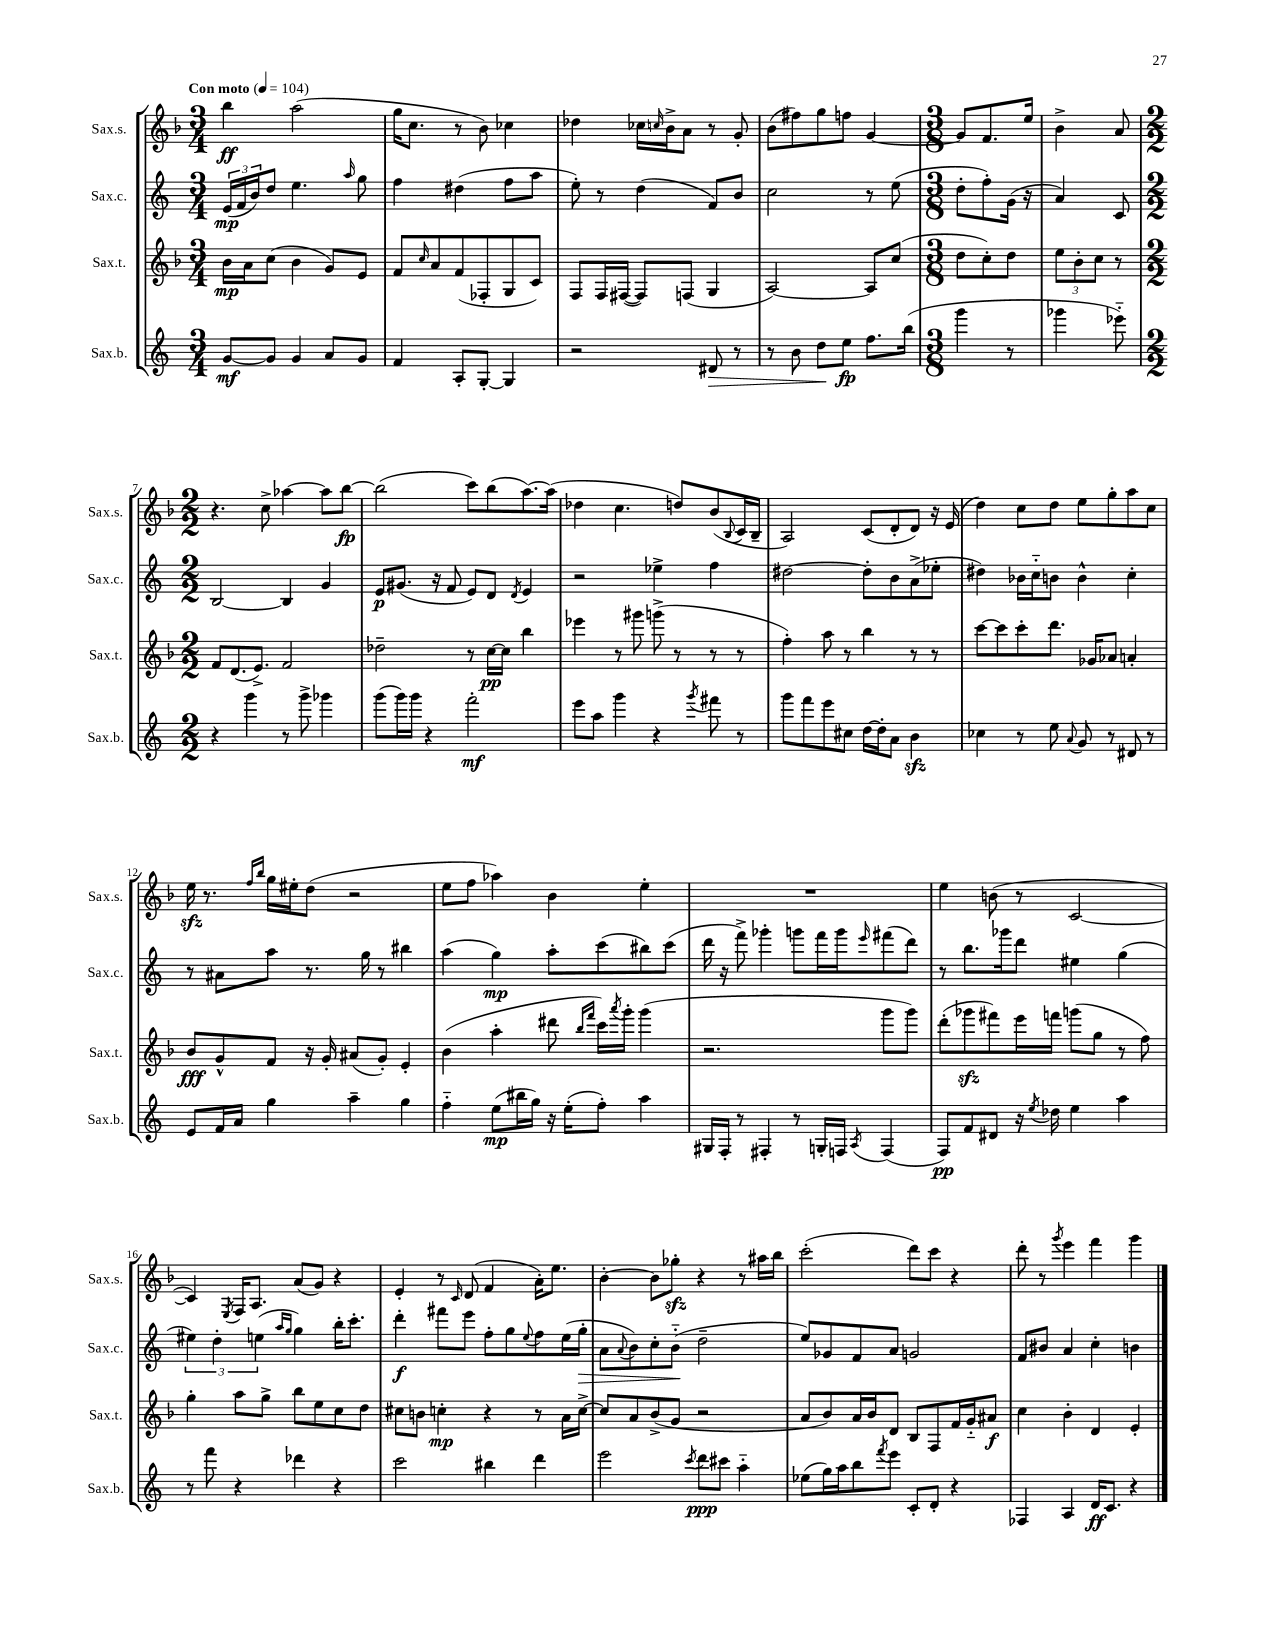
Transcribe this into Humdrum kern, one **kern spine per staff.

**kern	**dynam	**kern	**dynam	**kern	**dynam	**kern	**dynam
*part4	*part4	*part3	*part3	*part2	*part2	*part1	*part1
*staff4	*staff4	*staff3	*staff3	*staff2	*staff2	*staff1	*staff1
*I"Sax.b.	*	*I"Sax.t.	*	*I"Sax.c.	*	*I"Sax.s.	*
*I'Sax.b.	*	*I'Sax.t.	*	*I'Sax.c.	*	*I'Sax.s.	*
*clefG2	*	*clefG2	*	*clefG2	*	*clefG2	*
*k[]	*	*k[b-]	*	*k[]	*	*k[b-]	*
*M3/4	*	*M3/4	*	*M3/4	*	*M3/4	*
*MM104	*	*MM104	*	*MM104	*	*MM104	*
=1	=1	=1	=1	=1	=1	=1	=1
!	!	!	!	!	!	!LO:TX:a:B:t=Con moto	!
[8g/L	mf	16b-\LL	mp	(24e/LL	mp	4bb-\	ff
.	.	.	.	24f/	.	.	.
.	.	16a\J	.	.	.	.	.
.	.	.	.	24b/J)	.	.	.
8g/J]	.	(8cc\J	.	8dd/J	.	.	.
4g/	.	4b-\	.	4.ee\	.	(2aa\	.
8a/L	.	8g/L)	.	.	.	.	.
.	.	.	.	16qqaa/	.	.	.
8g/J	.	8e/J	.	8gg\	.	.	.
=2	=2	=2	=2	=2	=2	=2	=2
4f/	.	8f/L	.	4ff\	.	16gg\KL	.
.	.	.	.	.	.	8.cc\J	.
.	.	16qqcc/	.	.	.	.	.
.	.	8a/	.	.	.	.	.
8A'/L	.	(8f/	.	(4dd#X\	.	8r	.
[8G'/J	.	8F-X'/	.	.	.	8b-\)	.
4G/]	.	8G/	.	8ff\L	.	4cc-X\	.
.	.	8c/J)	.	8aa\J	.	.	.
=3	=3	=3	=3	=3	=3	=3	=3
2r	.	8F/L	.	8ee'\)	.	4dd-X\	.
.	.	16F/L	.	8r	.	.	.
.	.	([16F#X/JJ	.	.	.	.	.
.	.	8F#/L])	.	(4dd\	.	16cc-X\LL	.
.	.	.	.	.	.	16qqccn/	.
.	.	.	.	.	.	16b-^\J	.
.	.	(8Fn/J	.	.	.	8a\J	.
!	!LO:HP:b	!	!	!	!	!	!
8d#X/	>	4G/	.	8f/L)	.	8r	.
8r	.	.	.	8b/J	.	8g'/	.
=4	=4	=4	=4	=4	=4	=4	=4
8r	.	[2A/)	.	2cc\	.	(8b-\L	.
8b\	.	.	.	.	.	8ff#X\)	.
8dd\L	.	.	.	.	.	8gg\	.
8ee\J	] fp	.	.	.	.	8ffn\J	.
8.ff\L	.	8A/L]	.	8r	.	[4g/	.
.	.	(8cc/J	.	(8ee\	.	.	.
(16bb\Jk	.	.	.	.	.	.	.
=5	=5	=5	=5	=5	=5	=5	=5
*M3/8	*	*M3/8	*	*M3/8	*	*M3/8	*
4ggg\	.	8dd\L	.	8dd'\L	.	8g/L]	.
.	.	8cc'\)	.	8ff'\)	.	8.f/	.
8r	.	8dd\J	.	(16g\Jk	.	.	.
.	.	.	.	16r	.	16ee/Jk	.
=6	=6	=6	=6	=6	=6	=6	=6
4ggg-X\	.	12ee\L	.	4a/)	.	4b-^\	.
.	.	12b-'\	.	.	.	.	.
.	.	12cc\J	.	.	.	.	.
8eee-X\)	.	8r	.	8c/	.	8a/	.
!!LO:LB:g=z
=7	=7	=7	=7	=7	=7	=7	=7
*M2/2	*	*M2/2	*	*M2/2	*	*M2/2	*
4r	.	8f/L	.	[2B/	.	4.r	.
.	.	(8.d/	.	.	.	.	.
4ggg\	.	.	.	.	.	.	.
.	.	8.e^/J)	.	.	.	.	.
.	.	.	.	.	.	8cc^\	.
8r	.	2f/	.	4B/]	.	[4aa-X\	.
8ggg^\	.	.	.	.	.	.	.
4ggg-X\	.	.	.	4g/	.	8aa-\L]	.
.	.	.	.	.	.	[8bb-\J	fp
=8	=8	=8	=8	=8	=8	=8	=8
(8ggg\L	.	2dd-X~\	.	8e/L	p	(2bb-\]	.
16ggg\L)	.	.	.	(8.g#X/J	.	.	.
16ggg\JJ	.	.	.	.	.	.	.
4r	.	.	.	.	.	.	.
.	.	.	.	16r	.	.	.
.	.	.	.	8f/	.	.	.
2fff'\	mf	8r	.	8e/L)	.	8ccc\L)	.
.	.	[16cc\LL	pp	8d/J	.	(8bb-\	.
.	.	16cc\JJ]	.	.	.	.	.
.	.	.	.	8qd/	.	.	.
.	.	4bb-\	.	4e/	.	[8.aa\)	.
.	.	.	.	.	.	(16aa\Jk]	.
=9	=9	=9	=9	=9	=9	=9	=9
8eee\L	.	4eee-X\	.	2r	.	4dd-X\	.
8aa\J	.	.	.	.	.	.	.
4ggg\	.	8r	.	.	.	4.cc\	.
.	.	8ggg#X\	.	.	.	.	.
4r	.	(8gggn^\	.	4ee-X^\	.	.	.
.	.	8r	.	.	.	8ddn/L)	.
8qggg/	.	.	.	.	.	.	.
8fff#X\	.	8r	.	4ff\	.	(8b-/	.
.	.	.	.	.	.	8qqB-/	.
8r	.	8r	.	.	.	16c/L	.
.	.	.	.	.	.	16B-~/JJ	.
=10	=10	=10	=10	=10	=10	=10	=10
8ggg\L	.	4ff'\)	.	[2dd#X\	.	2A/)	.
8fff\	.	.	.	.	.	.	.
8eee\	.	8aa\	.	.	.	.	.
8cc#X\J	.	8r	.	.	.	.	.
[16dd\LL	.	4bb-\	.	8dd#'\L]	.	(8c/L	.
16dd'\J]	.	.	.	.	.	.	.
8a\J	.	.	.	8b\	.	8d'/	.
4bzz\	.	8r	.	(8a^\	.	8d/J)	.
.	.	8r	.	8ee-X'\J	.	16r	.
.	.	.	.	.	.	(16e/	.
=11	=11	=11	=11	=11	=11	=11	=11
4cc-X\	.	[8ccc\L	.	4dd#X\)	.	4dd\)	.
.	.	8ccc\]	.	.	.	.	.
8r	.	8ccc'\	.	16b-X\LL	.	8cc\L	.
.	.	.	.	16cc\J	.	.	.
8ee\	.	8.ddd\J	.	8bn\J	.	8dd\J	.
8qqa/	.	.	.	.	.	.	.
8g/	.	.	.	4b^^\	.	8ee\L	.
.	.	16g-X/KL	.	.	.	.	.
8r	.	8a-X/J	.	.	.	8gg'\	.
8d#X/	.	4an'/	.	4cc'\	.	8aa\	.
8r	.	.	.	.	.	8cc\J	.
!!LO:LB:g=z
=12	=12	=12	=12	=12	=12	=12	=12
8e/L	.	8b-/L	fff	8r	.	16eezz\	.
.	.	.	.	.	.	8.r	.
16f/L	.	8g^^/	.	8a#X\L	.	.	.
16a/JJ	.	.	.	.	.	.	.
.	.	.	.	.	.	16qqff/LL	.
.	.	.	.	.	.	16qqbb-/JJ	.
4gg\	.	8f/J	.	8aa\J	.	16gg\LL	.
.	.	.	.	.	.	16ee#X'\J	.
.	.	16r	.	8.r	.	(8dd\J	.
.	.	16g'/	.	.	.	.	.
4aa~\	.	(8a#X/L	.	.	.	2r	.
.	.	.	.	16gg\	.	.	.
.	.	8g'/J)	.	8r	.	.	.
4gg\	.	4e'/	.	4bb#X\	.	.	.
=13	=13	=13	=13	=13	=13	=13	=13
4ff\	.	(4b-\	.	(4aa\	.	8ee\L	.
.	.	.	.	.	.	8ff\J	.
(8ee\L	mp	4aa'\	.	4gg\)	mp	4aa-X\)	.
16bb#X\L	.	.	.	.	.	.	.
16gg\JJ)	.	.	.	.	.	.	.
16r	.	8ddd#X\	.	8aa'\L	.	4b-\	.
(16ee'\KL	.	.	.	.	.	.	.
.	.	16qqbb-/LL	.	.	.	.	.
.	.	16qqfff/JJ	.	.	.	.	.
8ff'\J)	.	16ccc\LL)	.	(8ccc\	.	.	.
.	.	8qaaa/	.	.	.	.	.
.	.	16ggg'\JJ	.	.	.	.	.
4aa\	.	(4ggg\	.	8bb#X\)	.	4ee'\	.
.	.	.	.	(8ccc\J	.	.	.
=14	=14	=14	=14	=14	=14	=14	=14
16G#X/LL	.	2.r	.	16ddd\	.	1r	.
16F'/JJ	.	.	.	16r	.	.	.
8r	.	.	.	8fff^\)	.	.	.
4F#X'/	.	.	.	4ggg-X'\	.	.	.
8r	.	.	.	8gggn\L	.	.	.
16Gn'/LL	.	.	.	16fff\L	.	.	.
16Fn/JJ	.	.	.	16ggg\J	.	.	.
8qA/	.	.	.	16qqeee/	.	.	.
(4F/	.	8ggg\L	.	(8fff#X\	.	.	.
.	.	8ggg\J)	.	8ddd\J)	.	.	.
=15	=15	=15	=15	=15	=15	=15	=15
8F/L)	pp	(8ddd'\L	.	8r	.	4ee\	.
8f/	.	8ggg-Xzz\	.	8.bb\L	.	.	.
8d#X/J	.	8fff#X\)	.	.	.	(8bn\	.
.	.	.	.	16ggg-X\k	.	.	.
16r	.	16eee\L	.	8ddd\J	.	8r	.
8qee/	.	.	.	.	.	.	.
16dd-X\	.	16fffn\JJ	.	.	.	.	.
4ee\	.	(8gggn\L	.	4ee#X\	.	[2c/	.
.	.	8gg\J	.	.	.	.	.
4aa\	.	8r	.	(4gg\	.	.	.
.	.	8ff\)	.	.	.	.	.
!!LO:LB:g=z
=16	=16	=16	=16	=16	=16	=16	=16
8r	.	4gg'\	.	6ee#X\)	.	4c/])	.
8fff\	.	.	.	.	.	.	.
.	.	.	.	6dd'\	.	.	.
.	.	.	.	.	.	8qE/	.
4r	.	8aa\L	.	.	.	16F/KL	.
.	.	.	.	.	.	8.A/J	.
.	.	.	.	(6een\	.	.	.
.	.	8gg^\J	.	.	.	.	.
.	.	.	.	16qqaa/LL	.	.	.
.	.	.	.	16qqgg/JJ	.	.	.
4ddd-X\	.	8bb-\L	.	4gg\)	.	(8a/L	.
.	.	8ee\	.	.	.	8g/J)	.
4r	.	8cc\	.	16bb'\KL	.	4r	.
.	.	.	.	8.ccc'\J	.	.	.
.	.	8dd\J	.	.	.	.	.
=17	=17	=17	=17	=17	=17	=17	=17
2ccc\	.	8cc#X\L	.	4ddd'\	f	4e'/	.
.	.	8bn\J	.	.	.	.	.
.	.	4ccn'\	mp	8fff#X\L	.	8r	.
.	.	.	.	.	.	16qqc/	.
.	.	.	.	8eee\J	.	(8d/	.
4bb#X\	.	4r	.	8ff'\L	.	4f/	.
.	.	.	.	8gg\	.	.	.
.	.	.	.	8qqee/	.	.	.
4ddd\	.	8r	.	8ff\	.	16a'\KL)	.
.	.	.	.	.	.	8.ee\J	.
.	.	16a\LL	.	(16ee\L	.	.	.
!	!	!	!	!	!LO:HP:b	!	!
.	.	[16cc^\JJ	.	16gg'\JJ	>	.	.
=18	=18	=18	=18	=18	=18	=18	=18
2eee\	.	8cc/L]	.	8a\L	.	[4b-'\	.
.	.	.	.	8qqa/	.	.	.
.	.	8a/	.	8b\)	.	.	.
.	.	(8b-^/	.	8cc'\	.	8b-\L]	.
.	.	8g/J	.	(8b\J	.	8gg-Xzz'\J	.
8qccc/	.	.	.	.	.	.	.
8ddd\L	ppp	2r	.	2dd~\	]	4r	.
8ccc#X\J	.	.	.	.	.	.	.
4aa\	.	.	.	.	.	8r	.
.	.	.	.	.	.	16aa#X\LL	.
.	.	.	.	.	.	16bb-\JJ	.
=19	=19	=19	=19	=19	=19	=19	=19
(8ee-X\L	.	8a/L	.	8ee/L)	.	(2ccc'\	.
16gg\L)	.	8b-/)	.	8g-X/	.	.	.
16aa\J	.	.	.	.	.	.	.
8bb\	.	16a/L	.	8f/	.	.	.
.	.	16b-/J	.	.	.	.	.
8qfff/	.	.	.	.	.	.	.
8eee\J	.	8d/J	.	8a/J	.	.	.
8c'/L	.	8B-/L	.	2gn/	.	8ddd\L)	.
8d'/J	.	8F/	.	.	.	8ccc\J	.
4r	.	16f/L	.	.	.	4r	.
.	.	16g/J	.	.	.	.	.
.	.	8a#X/J	f	.	.	.	.
=20	=20	=20	=20	=20	=20	=20	=20
4F-X/	.	4cc\	.	8f/L	.	8ddd'\	.
.	.	.	.	8b#X/J	.	8r	.
.	.	.	.	.	.	8qggg/	.
4A/	.	4b-'\	.	4a/	.	4eee\	.
16d/KL	ff	4d/	.	4cc'\	.	4fff\	.
8.c/J	.	.	.	.	.	.	.
4r	.	4e'/	.	4bn\	.	4ggg\	.
==	==	==	==	==	==	==	==
*-	*-	*-	*-	*-	*-	*-	*-
